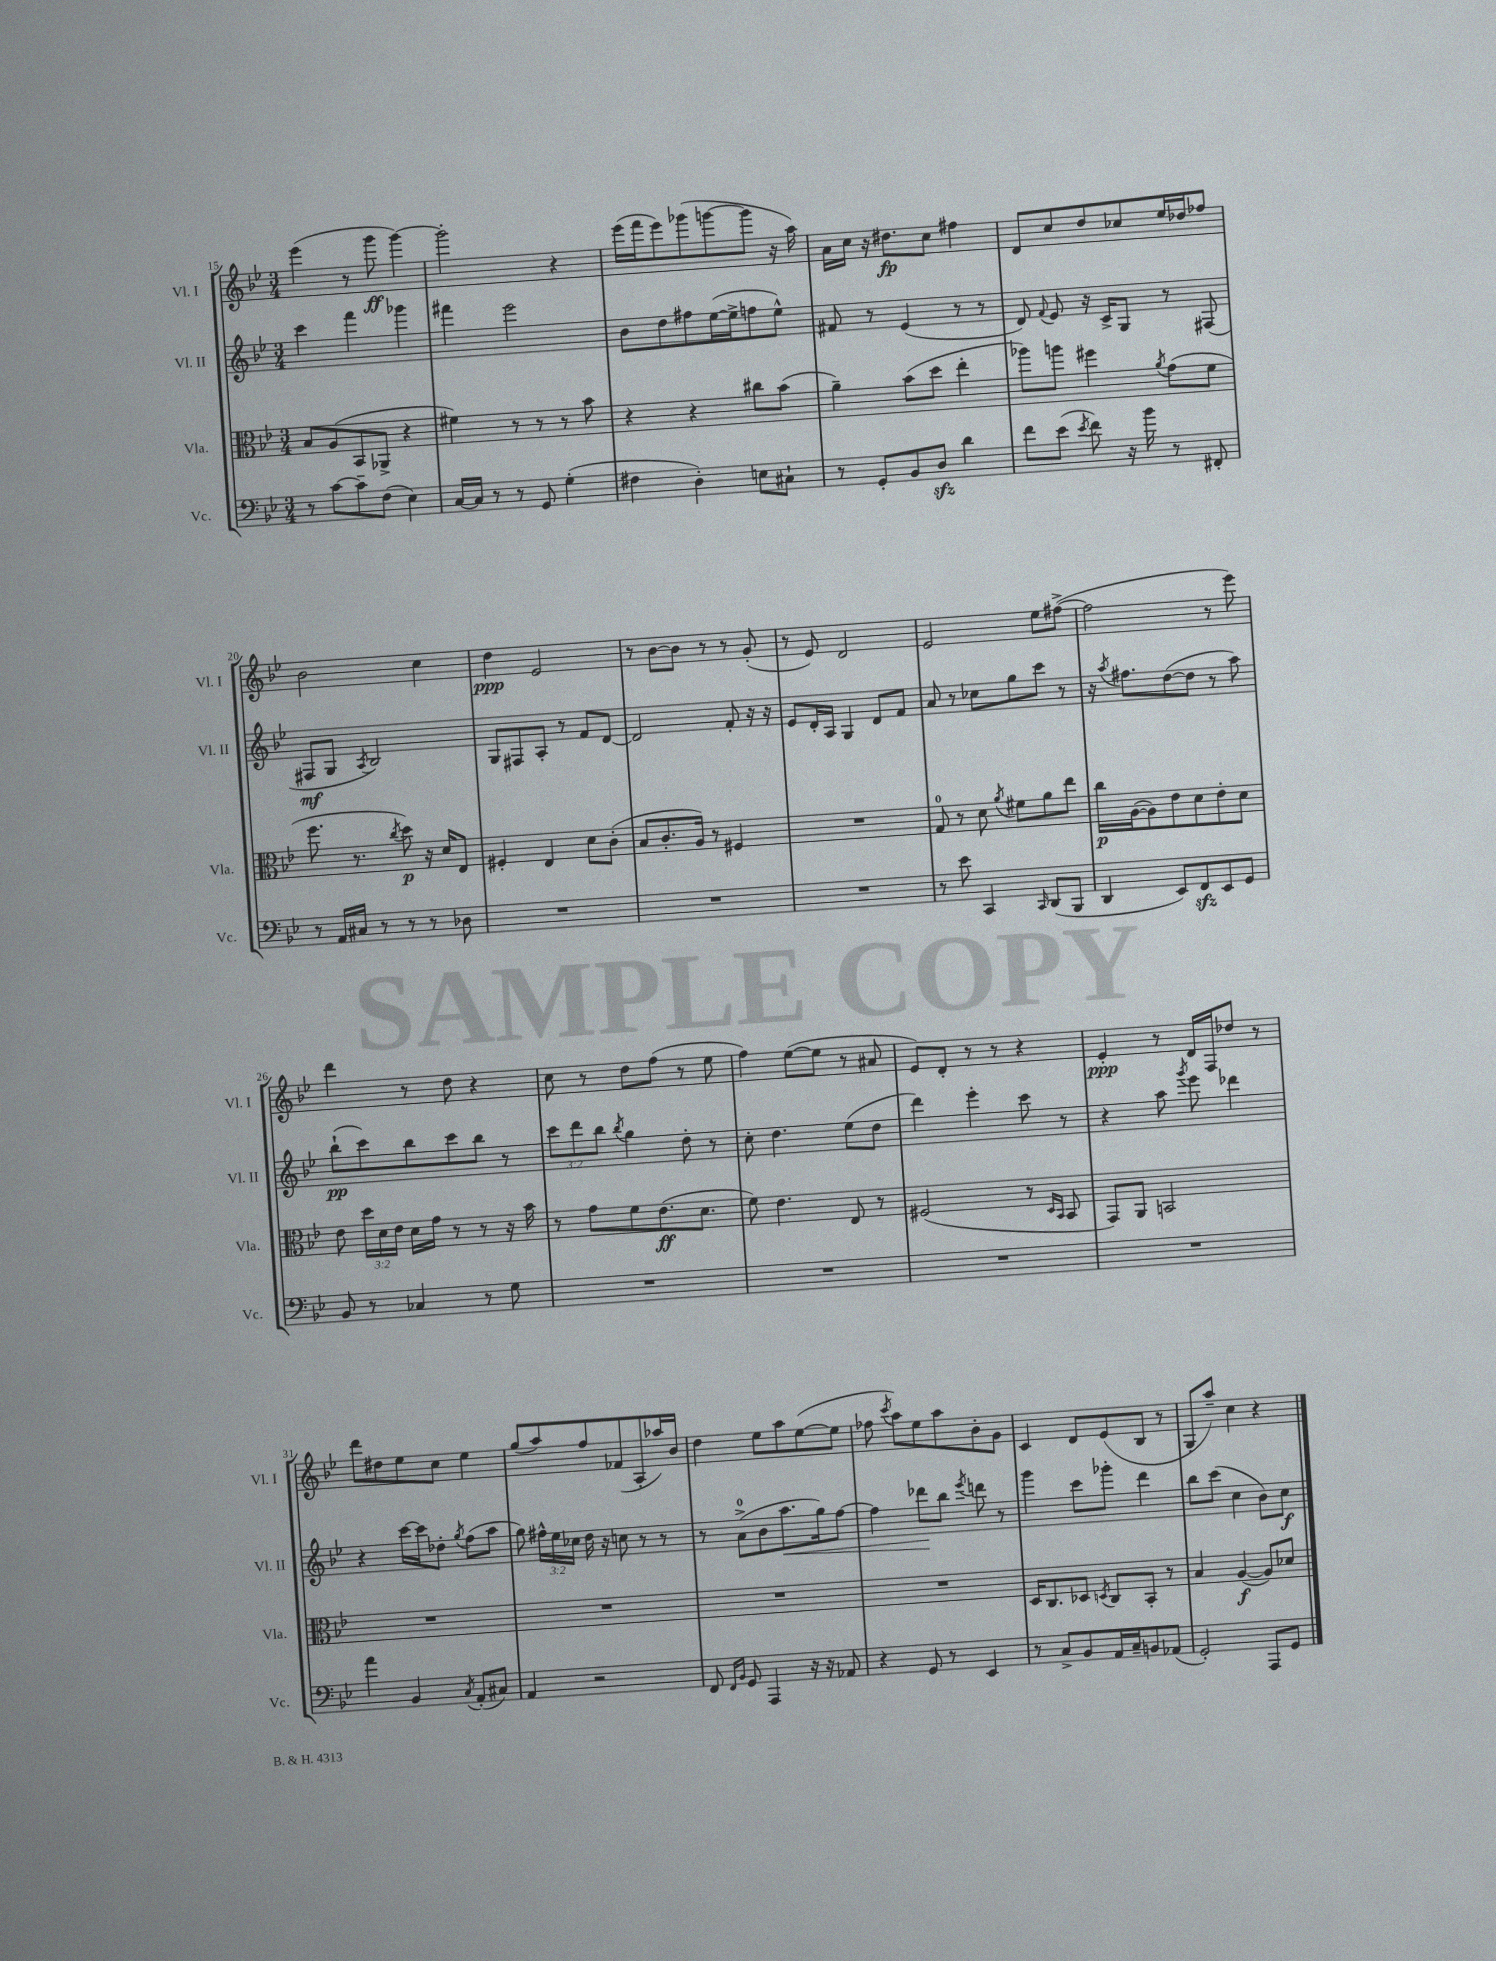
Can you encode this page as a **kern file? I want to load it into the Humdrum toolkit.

**kern	**kern	**kern	**kern
*staff4	*staff3	*staff2	*staff1
*clefF4	*clefC3	*clefG2	*clefG2
*k[b-e-]	*k[b-e-]	*k[b-e-]	*k[b-e-]
*M3/4	*M3/4	*M3/4	*M3/4
8r	8B-/L	4ccc\	(4eee-\
[8c\L	(8A/	.	.
8c~\]	8BB-/	4fff\	8r
(8F\J	8AA-^/J	.	8ggg\
4E-\)	4r	4ggg-\	[4ggg\)
=	=	=	=
[16C/LL	4f#\)	4fff#\	2ggg'\]
16C/]JJ	.	.	.
8r	.	.	.
8r	8r	2eee-\	.
8GG/	8r	.	.
(4G'\	8r	.	4r
.	8b-\	.	.
=	=	=	=
4F#\	4r	8b-\L	(16eee-\LL
.	.	.	16fff\J
.	.	8dd\	8eee-\)
4D'\)	4r	8ff#\	(8ggg-\
.	.	([16ee-\L	[8ggg\
.	.	16ee-^\]J	.
8E\L	8cc#\L	8ff\	8ggg\]J
8C#`\J	(8b-\J	8ee-^^\J)	16r
.	.	.	16aa\)
=	=	=	=
8r	4a~\)	8f#/	16a\LL
.	.	.	16cc\JJ
8GG'/L	.	8r	16r
.	.	.	8.dd#\L
8BB-/	(8b-\L	(4e-/	.
8D/J	8dd\J	.	8cc\J
4d\	4ee-'\	8r	4ff#\
.	.	8r	.
=	=	=	=
8f\L	8aa-\L)	8d/)	8d/L
.	.	8qqf/	.
(8e-\J	8aa\J	8e-/	8cc/
8qe-/	.	.	.
8f\)	4ff#\	16r	8dd/
.	.	16c^/LK	.
16r	.	8G/J	8cc-/
16b-\	.	.	.
.	8qa/	.	.
8r	(8g\L	8r	16ee-/L
.	.	.	16dd-/J
8FF#'/	8f\J	(8F#/	8ff-/J
=	=	=	=
8r	8.ff\	8F#/L	2b-\
16AA/LL	.	8G/J	.
16C#/JJ	8.r	.	.
.	.	8qA/	.
8r	.	2B-/)	.
.	8qcc/	.	.
8r	8dd\)	.	.
8r	16r	.	4cc\
.	16d/LK	.	.
8D-\	8E-/J	.	.
=	=	=	=
2.r	4F#'/	8G/L	4dd\
.	.	8F#/	.
.	4E-/	8A'/J	2e-/
.	.	8r	.
.	8d\L	8f/L	.
.	(8c'\J	[8d/J	.
=	=	=	=
2.r	8B-/L	2d/]	8r
.	8.c'/	.	[8b-\L
.	.	.	8b-\]J
.	16A/Jk)	.	.
.	8r	.	8r
.	4F#/	8f'/	8r
.	.	16r	(8g'/
.	.	16r	.
=	=	=	=
2.r	2.r	8e-/L	8r
.	.	16d'/L	8e-/)
.	.	16A/JJ	.
.	.	4G/	2d/
.	.	8d/L	.
.	.	8f/J	.
=	=	=	=
8r	8G/	8a/	2e-/
8e-\	8r	8r	.
4CC/	8d\	8cc-\L	.
.	8qa/	.	.
.	8f#\L	8gg\	.
16qqCC/	.	.	.
(8DD/L	8a\	8ccc\J	8ee-\L
8BBB-/J	8ee-\J	8r	([8ff#^\J
=	=	=	=
4DD/	16cc\LL	16r	2ff#\]
.	.	8qaa/	.
.	([16A\J	8.ff#\L	.
.	8A\])	.	.
8EE-/L)	8e-\	([8dd\	.
8FF/	8d\	8dd\]J	.
8EE-/	8e-'\	8r	8r
8GG/J	8d\J	8aa\)	8eee-\)
=	=	=	=
8BB-/	8e-\	(8bb-`\L	4ddd\
8r	24dd\LL	8ccc\)	.
.	24d\	.	.
.	24e-\JJ	.	.
4C-/	16d\LL	8bb-\	8r
.	16g\JJ	.	.
.	8r	8ccc\	8dd\
8r	8r	8bb-\J	4r
8G\	16r	8r	.
.	16b-\	.	.
=	=	=	=
2.r	8r	12ccc\L	8cc\
.	.	12ddd\	.
.	8g\L	.	8r
.	.	12bb-\J	.
.	.	8qbb-/	.
.	8f\	4gg\	8dd\L
.	(8.e-\	.	(8ff\J
.	.	8dd'\	8r
.	8.d\J	.	.
.	.	8r	8ee-\
=	=	=	=
2.r	8f\)	8cc'\	4ff\)
.	4.e-\	4.dd\	.
.	.	.	([8ee-\L
.	.	.	8ee-\]J
.	8E-/	(8ee-\L	8r
.	8r	8dd\J	8a#/
=	=	=	=
2.r	(2F#/	4ddd\)	8e-/L)
.	.	.	8d'/J
.	.	4eee-'\	8r
.	.	.	8r
.	8r	8ccc\	4r
.	16qqD/LL	.	.
.	16qqBB-/JJ	.	.
.	8BB-/	8r	.
=	=	=	=
2.r	8GG/L)	4r	4e-'/
.	8AA/J	.	.
.	2BB/	8aa\	8r
.	.	8qggg/	.
.	.	8eee-\	16d/LL
.	.	.	16F/J
.	.	4ddd-\	8dd-/J
.	.	.	8r
=	=	=	=
4a\	2.r	4r	8ddd\L
.	.	.	8dd#\
4BB-/	.	[16ccc\LL	8ee-\
.	.	16ccc\]J	.
.	.	8dd-'\J	8cc\J
8qC/	.	8qgg/	.
(8AA'/L	.	(8ff\L	4ee-\
8C#/J)	.	8aa\J	.
=	=	=	=
4AA/	2.r	8gg\)	(8gg/L
.	.	24ff#^^\LL	8aa/)
.	.	24ee-\	.
.	.	24cc-\JJ	.
2r	.	16dd\	8ff/
.	.	16r	.
.	.	8cc\	(8f-/
.	.	8r	8A'/
.	.	8r	16aa-/L)
.	.	.	16b-/JJ
=	=	=	=
8FF/	2.r	8r	4dd\
16qqFF/LL	.	.	.
16qqBB-/JJ	.	.	.
8GG/	.	(8a^\L	.
4AAA/	.	8b-\	8ee-\L
.	.	8.aa\	8aa\
16r	.	.	([8ee-\
16r	.	16gg\k)	.
8AA-/	.	[8ff\J	8ee-\]J
=	=	=	=
4r	2.r	4ff\]	8ff-\
.	.	.	8qccc/
.	.	.	8aa\L)
8GG/	.	8ddd-\L	8ee-\
8r	.	8bb-\J	8aa\
.	.	8qeee-/	.
4EE-/	.	8ddd\	8b-'\
.	.	8r	8g\J
=	=	=	=
8r	16D/LK	4ggg\	4c/
.	8.C/	.	.
8C^/L	.	.	.
8BB-/	8D-/J	8ccc\L	8d/L
.	8qD/	.	.
16AA/L	8C/L	8ggg-'\J	(8e-/
16C~/J	.	.	.
8BB/	8BB-'/J	4ddd\	8B-/J
(8AA-/J	8r	.	8r
=	=	=	=
2GG'/)	4B-/	8bb-\L	8G'/L
.	.	(8ccc\J	8aa~/J)
.	([4A/	4cc\	4cc\
8AAA/L	8A/]L)	8b-\L)	4r
8GG/J	8d-/J	8cc\J	.
==	==	==	==
*-	*-	*-	*-
